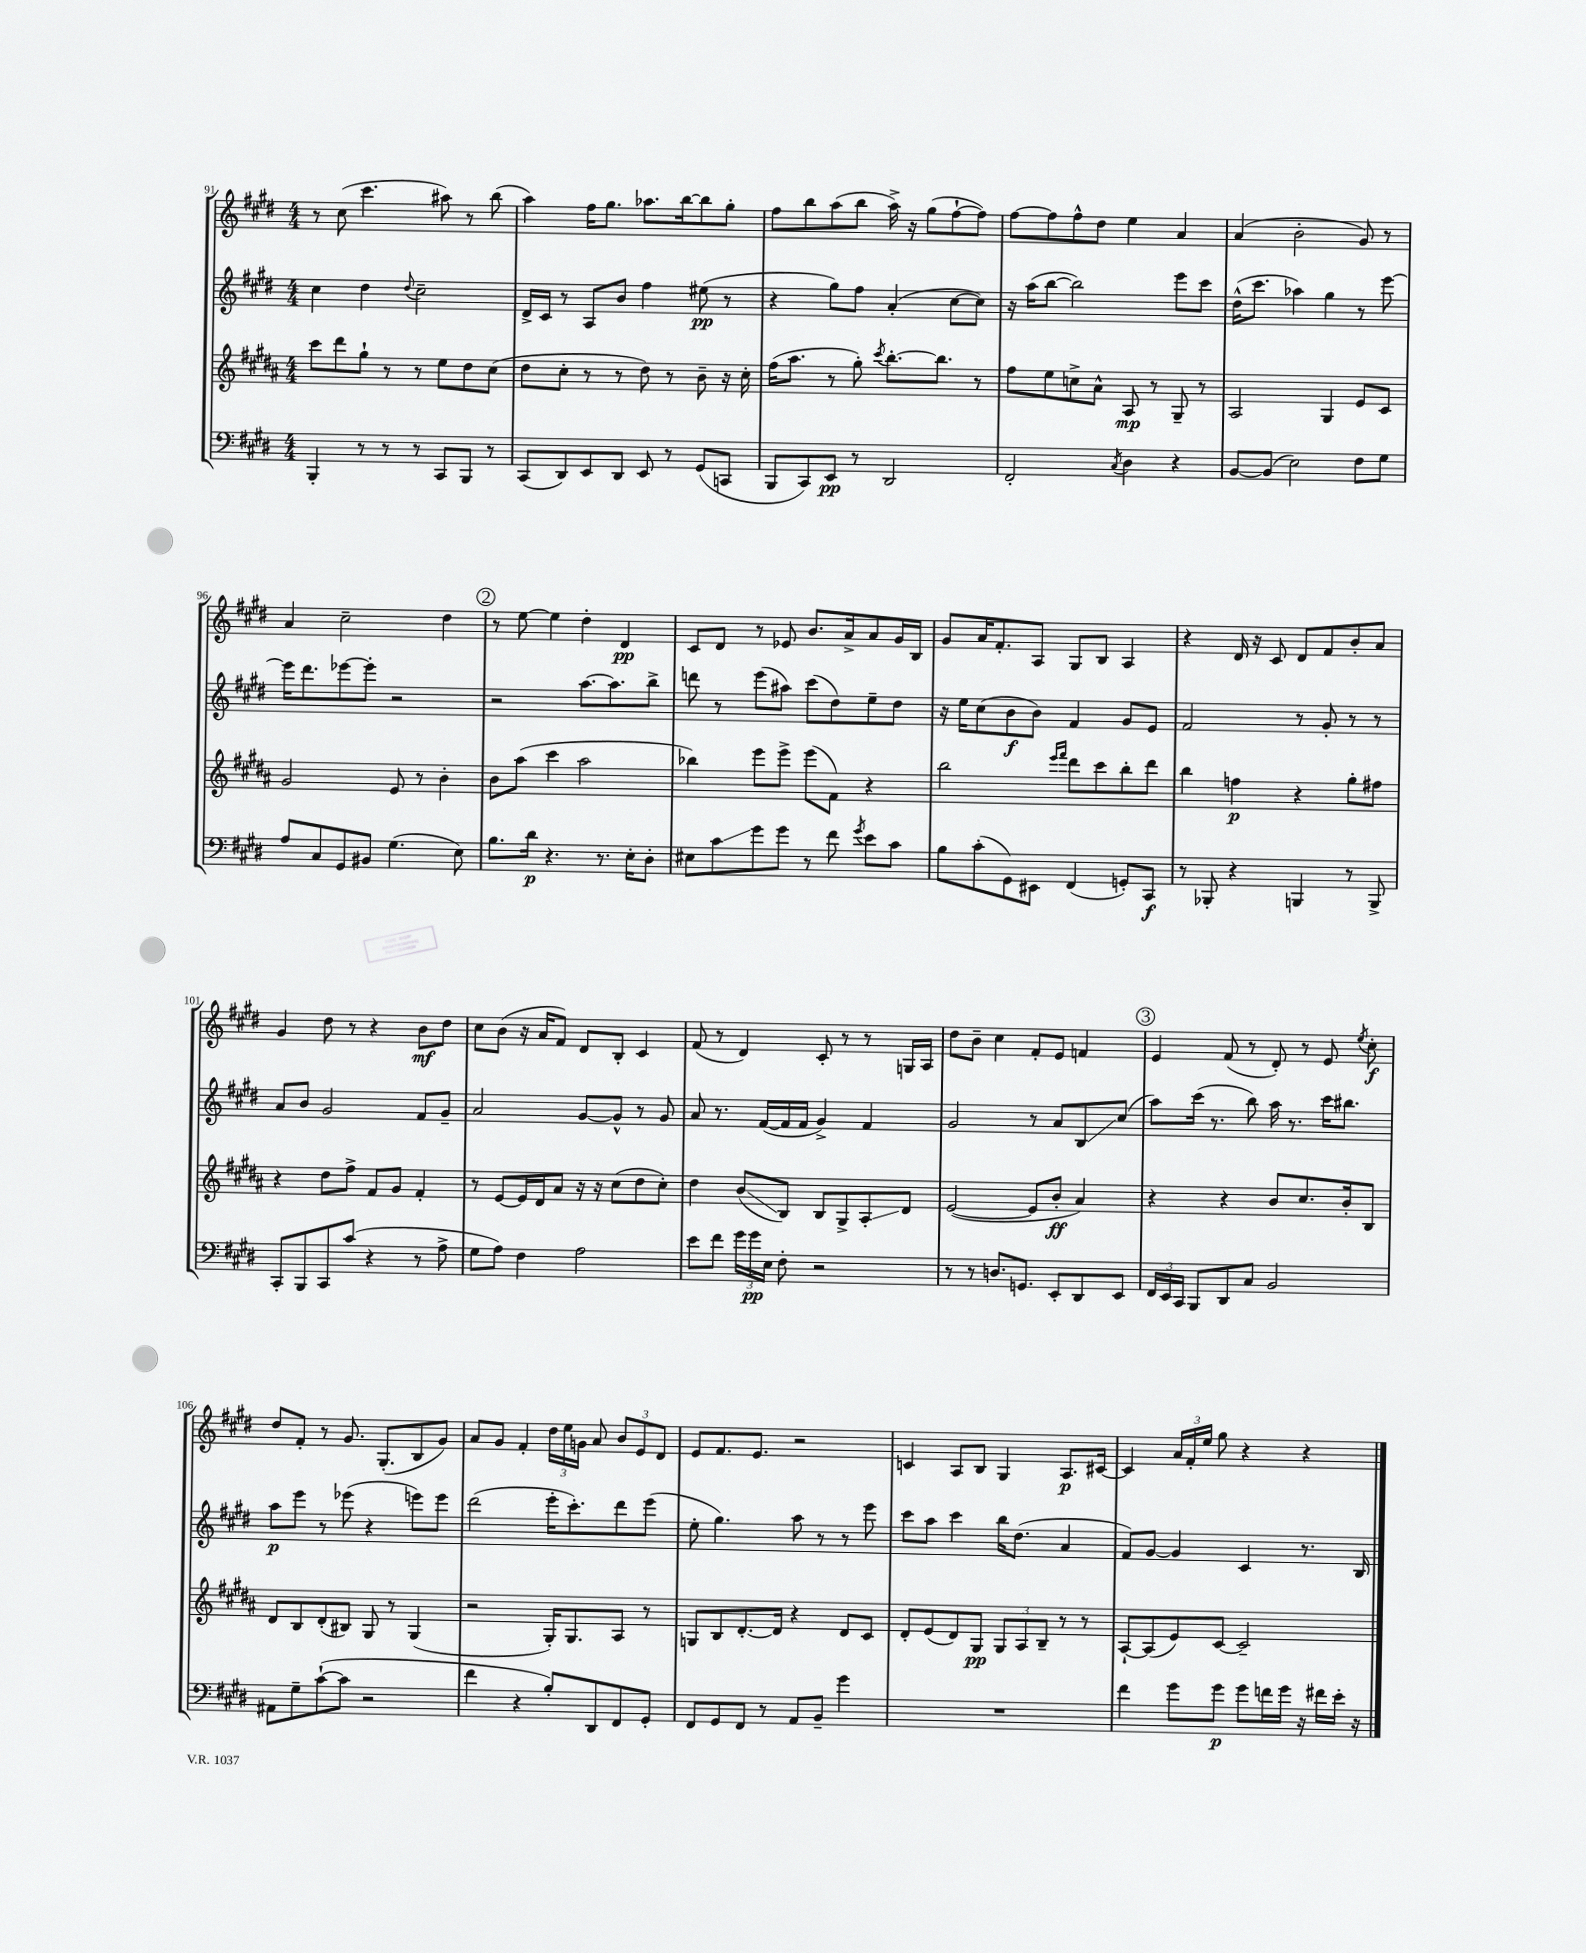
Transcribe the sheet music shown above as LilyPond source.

<<
\new StaffGroup <<
\new Staff = "s0" {
    \clef treble \key e \major \numericTimeSignature \time 4/4
    \autoBeamOff r8 cis''8( cis'''4. ais''8) r8 b''8( |
    a''4) fis''16[ gis''8.] aes''8.[ b''16~ b''8 gis''8]-. |
    fis''8[ b''8 a''8( b''8] a''16->) r16 gis''8[( fis''8~-! fis''8]) |
    fis''8[~ fis''8 fis''8-^ dis''8] e''4 a'4 |
    a'4( b'2-. gis'8) r8 |
    a'4 cis''2-- dis''4 |
    \mark \markup { \circle "2" } r8 e''8~ e''4 dis''4-. dis'4\pp |
    cis'8[ dis'8] r8 ees'8 b'8.[ a'16-> a'8 gis'16 b16] |
    gis'8[ a'16 fis'8.-. a8] gis8[ b8] a4 |
    r4 dis'16 r16 cis'8 dis'8[ fis'8 b'8-. a'8] |
    gis'4 dis''8 r8 r4 b'8[\mf dis''8] |
    cis''8[ b'8]( r16 a'16[ fis'8]) dis'8[ b8]-. cis'4 |
    fis'8( r8 dis'4) cis'8-. r8 r8 g16[ a16] |
    dis''8[ b'8]-- cis''4 fis'8[-. e'8] f'4 |
    \mark \markup { \circle "3" } e'4 fis'8( r8 dis'8-.) r8 e'8 \acciaccatura { e''8 } cis''8-.\f |
    dis''8[ fis'8]-. r8 gis'8. gis8.[-.( b8 gis'8]) |
    a'8[ gis'8] fis'4-. \tuplet 3/2 { dis''16[ e''16 g'16] } a'8 \tuplet 3/2 { b'8[ e'8 dis'8] } |
    e'8[ fis'8. e'8.] r2 |
    c'4 a8[ b8] gis4 a8.[\p cis'16]~ |
    cis'4 \tuplet 3/2 { a'16[ fis'16-. e''16] } gis''8 r4 r4 \bar "|." |
}
\new Staff = "s1" {
    \clef treble \key e \major \numericTimeSignature \time 4/4
    \autoBeamOff cis''4 dis''4 \appoggiatura { dis''8 } cis''2-- |
    dis'16[-> cis'16] r8 a8[ b'8] fis''4 eis''8\pp( r8 |
    r4 gis''8[) fis''8] a'4-.( cis''8[~ cis''8]) |
    r16 a''16[( b''8]~ b''2) e'''8[ cis'''8] |
    dis''16[-^( cis'''8.] aes''4) gis''4 r8 e'''8~ |
    e'''16[ dis'''8. ees'''8~ ees'''8]-. r2 |
    \mark \markup { \circle "2" } r2 a''8.[~ a''8. b''8]-> |
    d'''8 r8 e'''8[( ais''8]) cis'''8[( dis''8) e''8-- dis''8] |
    r16 e''16[ cis''8( b'8\f b'8]) fis'4 gis'8[ e'8] |
    fis'2 r8 gis'8-. r8 r8 |
    a'8[ b'8] gis'2 fis'8[ gis'8]-- |
    a'2 gis'8[~ gis'8]-^ r8 gis'8 |
    a'8 r8. fis'16[~( fis'16 fis'16] gis'4->) fis'4 |
    gis'2 r8 a'8[ b8\glissando cis''8]( |
    \mark \markup { \circle "3" } a''8[) cis'''16]( r8. b''8) a''16 r8. cis'''16[ bis''8.] |
    a''8[\p e'''8] r8 ees'''8( r4 e'''8[) e'''8] |
    dis'''2( e'''16[-. cis'''8.-.) dis'''8 e'''8]( |
    e''8-. gis''4.) a''8 r8 r8 e'''8 |
    cis'''8[ a''8] cis'''4 b''16[ dis''8.]( a'4 |
    fis'8[) gis'8]~ gis'4 cis'4 r8. b16 \bar "|." |
}
\new Staff = "s2" {
    \clef treble \key b \major \numericTimeSignature \time 4/4
    \autoBeamOff cis'''8[ dis'''8 gis''8]-! r8 r8 e''8[ dis''8 cis''8]( |
    dis''8[ cis''8]-. r8 r8 dis''8) r8 b'8-- r16 cis''16-. |
    fis''16[( ais''8.] r8 gis''8-.) \acciaccatura { cis'''8 } b''8.[~-. b''8.] r8 |
    fis''8[ e''8 c''8-> ais'8]-^ ais8\mp r8 gis8-- r8 |
    ais2 gis4 e'8[ cis'8] |
    gis'2 e'8 r8 b'4-. |
    \mark \markup { \circle "2" } b'8[ ais''8]( cis'''4 ais''2 |
    bes''4) e'''8[ e'''8]-> e'''8[( fis'8]) r4 |
    b''2 \grace { e'''16[ fis'''16] } dis'''8[ cis'''8 b''8-. dis'''8] |
    b''4 f''4\p r4 gis''8[-. fis''8] |
    r4 dis''8[ fis''8]-> fis'8[ gis'8] fis'4-. |
    r8 e'8[~ e'16 dis'16 ais'8] r16 r16 cis''8[( dis''8 cis''8]-.) |
    dis''4 b'8[\glissando( b8]) b8[ gis8-> ais8-.\glissando dis'8] |
    e'2~( e'8[ b'8]-.\ff ais'4) |
    \mark \markup { \circle "3" } r4 r4 b'8[ cis''8. b'16-. b8] |
    dis'8[ b8 dis'8-.( bis8]) gis8 r8 gis4( |
    r2 gis16[-.) gis8. ais8] r8 |
    g8[ b8 dis'8.~-. dis'16] r4 dis'8[ cis'8] |
    dis'8[-. e'8( dis'8) gis8]\pp \tuplet 3/2 { gis8[ ais8 b8]-- } r8 r8 |
    ais8[~-! ais8( e'8) cis'8]~ cis'2-- \bar "|." |
}
\new Staff = "s3" {
    \clef bass \key e \major \numericTimeSignature \time 4/4
    \autoBeamOff b,,4-. r8 r8 r8 cis,8[ b,,8] r8 |
    cis,8[( dis,8) e,8 dis,8] e,8 r8 gis,8[( c,8] |
    b,,8[ cis,8) e,8]\pp r8 dis,2 |
    fis,2-. \acciaccatura { cis8 } dis4 r4 |
    b,8[~ b,8]( e2) fis8[ gis8] |
    a8[ cis8 gis,8 bis,8] gis4.( e8) |
    \mark \markup { \circle "2" } b8.[ dis'16]\p r4. r8. e16[-. dis8]-. |
    eis8[ cis'8\glissando gis'8 gis'8] r8 fis'8 \acciaccatura { gis'8 } e'8[ cis'8] |
    b8[ cis'8-.( gis,8) eis,8] fis,4( g,8[-.) cis,8]\f |
    r8 bes,,8-. r4 b,,4 r8 b,,8-> |
    cis,8[-. b,,8 cis,8 cis'8]( r4 r8 a8-> |
    gis8[ a8]) fis4 a2 |
    e'8[ fis'8] \tuplet 3/2 { gis'16[ gis'16\pp e16] } fis8-. r2 |
    r8 r8 d8.[ g,8.] e,8[-. dis,8 e,8] |
    \mark \markup { \circle "3" } \tuplet 3/2 { fis,16[ e,16 cis,16] } b,,8[ dis,8 cis8] b,2 |
    ais,8[ gis8-- cis'8~-!( cis'8] r2 |
    fis'4 r4 b8[-.) dis,8 fis,8 gis,8]-. |
    fis,8[ gis,8 fis,8] r8 a,8[ b,8]-- gis'4 |
    R1 |
    fis'4 gis'8[ gis'8]\p gis'8[ f'16 gis'16] r16 fis'16[ e'16]-. r16 \bar "|." |
}
>>
>>
\layout { \context { \Score currentBarNumber = #91 } }
